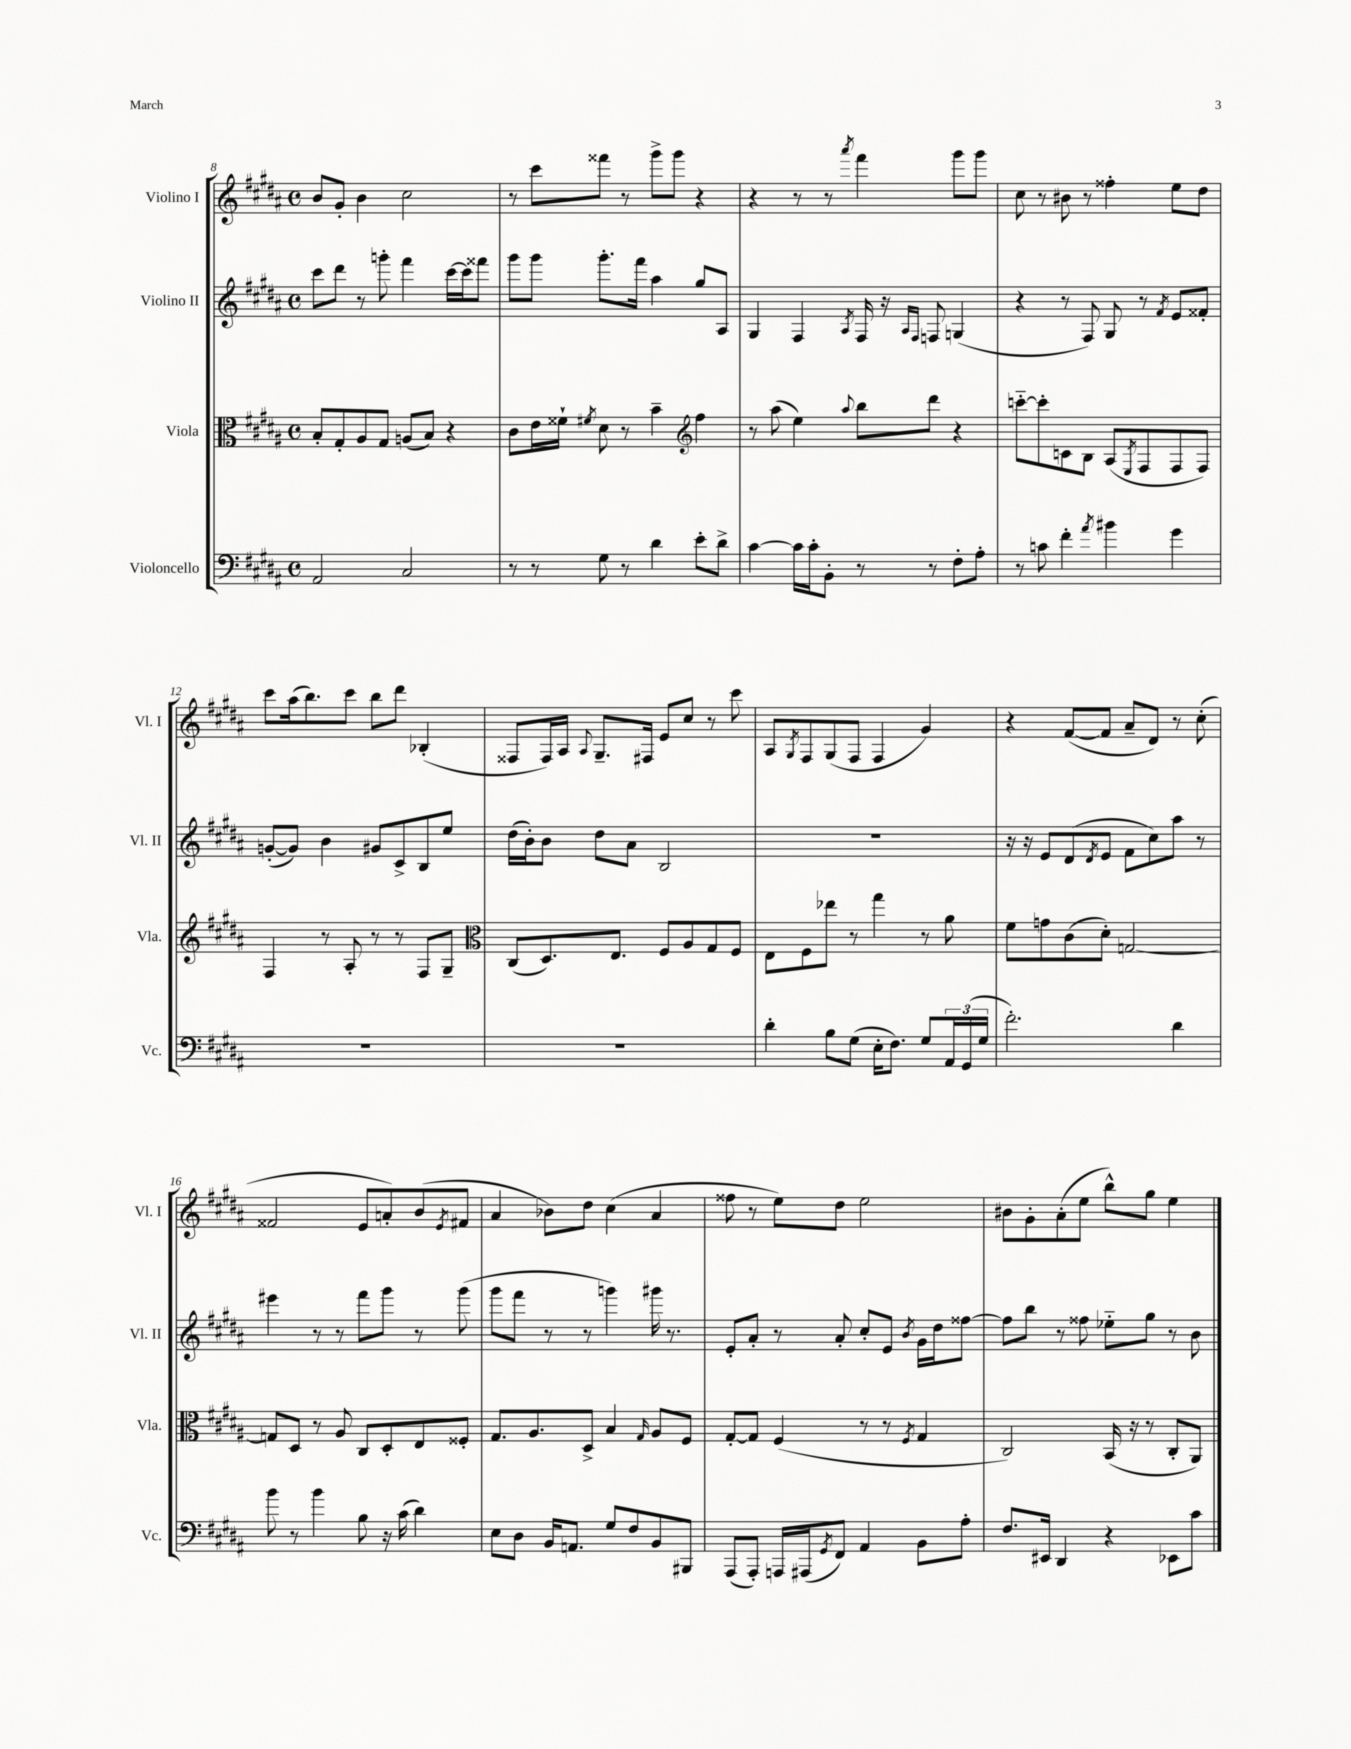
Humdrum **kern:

**kern	**kern	**kern	**kern
*staff4	*staff3	*staff2	*staff1
*clefF4	*clefC3	*clefG2	*clefG2
*k[f#c#g#d#a#]	*k[f#c#g#d#a#]	*k[f#c#g#d#a#]	*k[f#c#g#d#a#]
*M4/4	*M4/4	*M4/4	*M4/4
*met(c)	*met(c)	*met(c)	*met(c)
2AA#	8B'	8ccc#	8b
.	8G#'	8ddd#	8g#'
.	8A#	8r	4b
.	8G#	8ggg'	.
2C#	(8A	4fff#	2cc#
.	8B)	.	.
.	4r	[16ccc#	.
.	.	16ccc#]	.
.	.	8fff##	.
=	=	=	=
8r	8c#	8ggg#	8r
8r	16e	8ggg#	8ccc#
.	16f##`	.	.
.	8qf#	.	.
8G#	8d#	8.ggg#'	8fff##
8r	8r	.	8r
.	.	16fff#	.
4d#	4b~	4aa#	8ggg#^
.	.	.	8ggg#
*	*clefG2	*	*
8e'	4ff#	8gg#	4r
8d#^	.	8A#	.
=	=	=	=
[4c#	8r	4G#	4r
.	(8aa#	.	.
16c#]	4ee)	4F#	8r
16c#'	.	.	.
8BB'	.	.	8r
.	8qqaa#	8qA#	8qaaa#
8r	8bb	16F#	4fff#
.	.	16r	.
.	.	16qqA#	.
.	.	16qqF#	.
8r	8ddd#	8F	.
8F#'	4r	(4G	8ggg#
8A#'	.	.	8ggg#
=	=	=	=
8r	[8ccc'~	4r	8cc#
8c	8ccc']	.	8r
4f#'	8c	8r	8b#
.	8B	8F#)	8r
8qa#	.	.	.
4b#	(8A#	8G#	4ff##'
.	8qE	.	.
.	8F#	8r	.
.	.	8qf#	.
4g#	8F#	8e	8ee
.	8F#)	8f##'	8dd#
=	=	=	=
1r	4F#	([8g'	8ccc#
.	.	8g])	(16aa#
.	.	.	8.bb)
.	8r	4b	.
.	8A#'	.	8ccc#
.	8r	8g#	8bb
.	8r	8c#^	8ddd#
.	8F#	8B	(4B-'
.	8G#~	8ee	.
=	=	=	=
*	*clefC3	*	*
1r	(8C#	(16dd#	8F##
.	.	16b')	.
.	8.D#)	8b	16F##)
.	.	.	16A#
.	.	.	8qqA#
.	.	8dd#	8.G#~
.	8.E	.	.
.	.	8a#	.
.	.	.	16F#
.	8F#	2B	8e
.	8A#	.	8cc#
.	8G#	.	8r
.	8F#	.	8ccc#
=	=	=	=
4d#'	8E	1r	8A#
.	.	.	8qG#
.	8F#	.	8F#
8B	8ee-	.	(8G#
(8G#	8r	.	8F#
16E'	4gg#	.	4F#
8.F#)	.	.	.
8G#	8r	.	4g#)
24AA#	8a#	.	.
(24GG#	.	.	.
24G#	.	.	.
=	=	=	=
2.f#')	8f#	16r	4r
.	.	16r	.
.	8g	8e	.
.	(8c#	(8d#	([8f#
.	.	8qd#	.
.	8d#')	8e	8f#]
.	[2G	8f#	8a#~
.	.	8cc#)	8d#)
4d#	.	8aa#	8r
.	.	8r	(8cc#'
=	=	=	=
8b	8G]	4eee#	2f##
8r	8D#	.	.
4b	8r	8r	.
.	8A#	8r	.
8B	8C#	8fff#	8e
16r	8D#'	8ggg#	8a')
(16c#	.	.	.
4d#)	8E	8r	(8b
.	.	.	8qe
.	8F##'	(8ggg#	8f#
=	=	=	=
8E	8.G#	8ggg#	4a#
8D#	.	8fff#	.
.	8.A#	.	.
16BB	.	8r	8b-)
8.AA	.	.	.
.	8D#^	8r	8dd#
8G#	4B	4ggg)	(4cc#
8F#	.	.	.
.	16qqG#	.	.
8BB	8A#	16ggg#	4a#
.	.	8.r	.
8BBB#	8F#	.	.
=	=	=	=
(8AAA#	[8G#'	8e'	8ff##
8AAA#')	8G#]	8a#'	8r
16AAA	(4F#	8r	8ee)
(16AAA#	.	.	.
8qGG#	.	.	.
8FF#)	.	8a#'	8dd#
4AA#	8r	8cc#'	2ee
.	8r	8e	.
.	8qF#	8qb	.
8BB	4G#	16g#	.
.	.	16dd#	.
8A#'	.	[8ff##	.
=	=	=	=
8.F#	2C#)	8ff##]	8b#
.	.	8bb	8g#'
16EE#	.	.	.
4DD#	.	8r	(8a#'
.	.	8ff##	8ee
4r	(16BB	8ee-'~	8bb^^)
.	16r	.	.
.	8r	8gg#	8gg#
8EE-	8C#'	8r	4ee
8c#	8AA#)	8b	.
==	==	==	==
*-	*-	*-	*-
